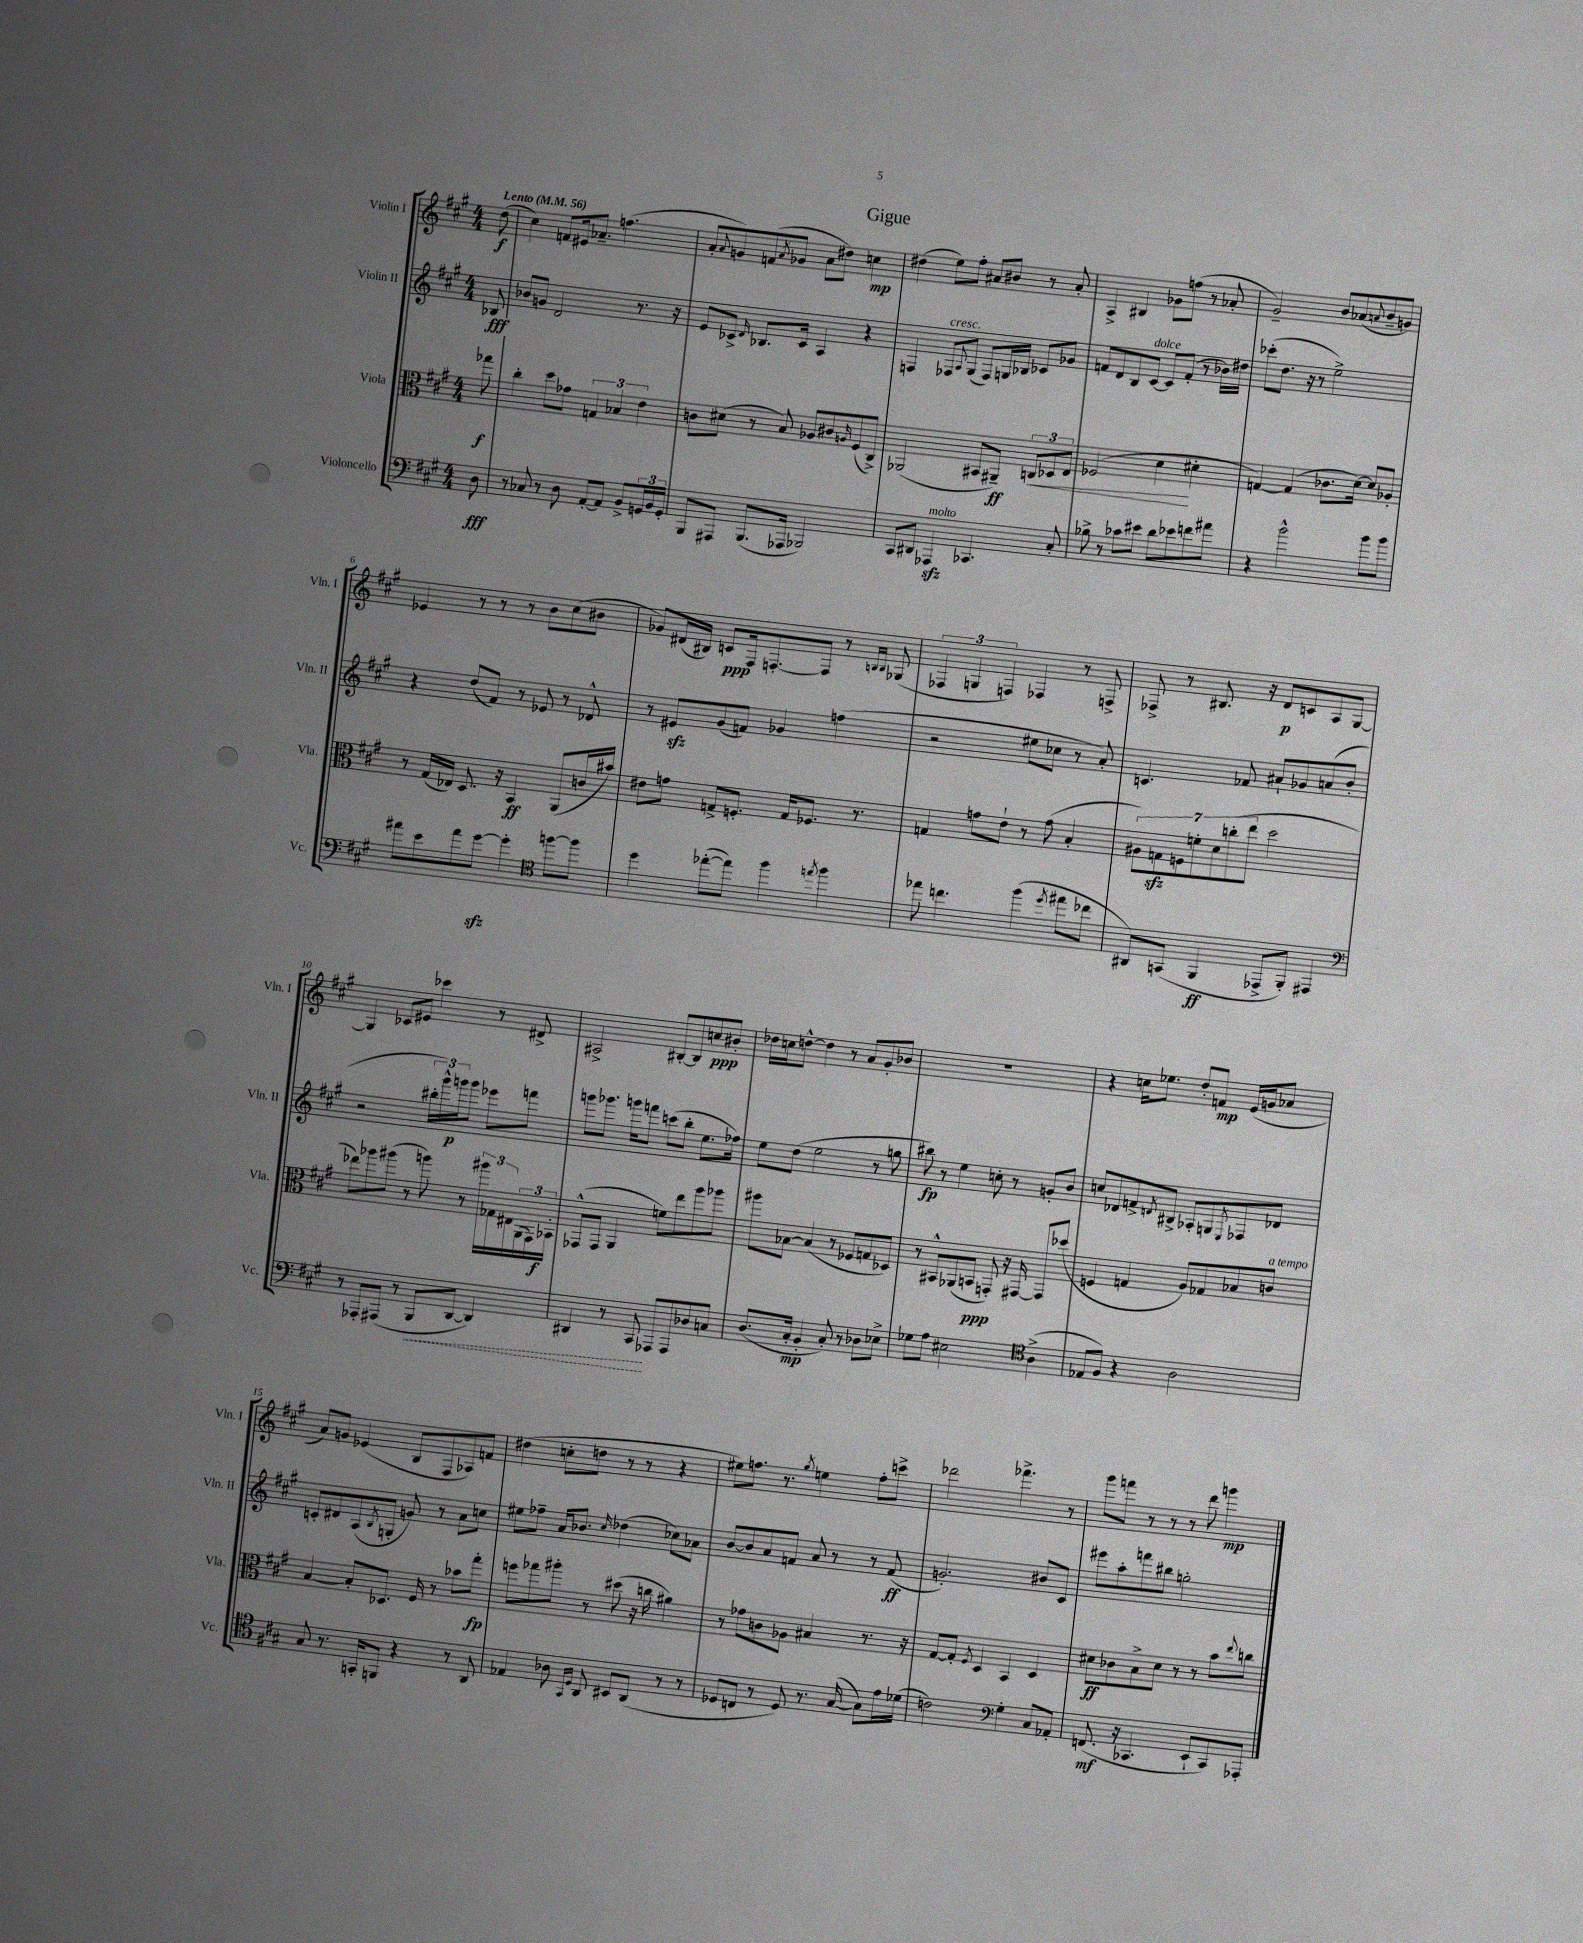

**kern	**kern	**kern	**kern
*staff4	*staff3	*staff2	*staff1
*clefF4	*clefC3	*clefG2	*clefG2
*k[f#c#g#]	*k[f#c#g#]	*k[f#c#g#]	*k[f#c#g#]
*M4/4	*M4/4	*M4/4	*M4/4
*MM56	*MM56	*MM56	*MM56
8D	8gg-	8B-	(8dd
=	=	=	=
8r	4cc#'	8b-	4cc#)
8C-	.	8g	.
8r	8dd	2d	8f
8D	8g-	.	16e#
.	.	.	8.a-~
[8AA'	6G	.	.
8AA]	.	.	(4.ff
.	6B-	.	.
8BB^	.	8.r	.
.	6e	.	.
24GG	.	.	.
24BB	.	.	.
.	.	16r	.
24GG'	.	.	.
=	=	=	=
8BBB	8c	8e	8a'
.	.	.	8qqa
8AAA#	(8d#	8c-^	8g)
.	.	16qqd	.
(8.BBB	8r	8.B-	(8f
.	.	.	8qa
.	8B)	.	8g-
16AAA-	.	16c-	.
2BBB-)	8A-	4A	8a
.	8c#	.	8dd#)
.	16qqA	.	.
.	(8F#	4r	4cc
.	8C#^)	.	.
=	=	=	=
8CC#	(2AA-	4F	(4dd#
8DD#	.	.	.
4AAA-	.	8F-	8ee)
.	.	8qqA	.
.	.	(8G#	8ff#'
4.CC-	8BB#	8F-)	8a#
.	8AA#~)	16G	8b#
.	.	16B-	.
.	12C	8c-	8r
.	12D-	.	.
8C#'	.	8g-	8a#'
.	12E	.	.
=	=	=	=
8B-^	(2F-	8f	4A^
8r	.	8d	.
8c-	.	8B	4B#
8e#	.	[8c#	.
8d	4d	8c#]	8g-
8e-	.	(8f'	(8ff
8f	4d#'	8r	8r
8a#	.	16b-)	8a-'
.	.	16dd#	.
=	=	=	=
4r	[4G)	(8ccc-'	2g#~)
.	.	8.dd	.
2b^^	(4G]	.	.
.	.	16r	.
.	.	8r	.
.	8.c-	2ee^)	8b
.	.	.	(8a-
.	[16d)	.	.
.	.	.	8qqa
8b	8d]	.	8b~
8b	8A-'	.	8g)
=	=	=	=
8a#	8r	4r	4e-
8e	(16G#	.	.
.	16E-)	.	.
8a#	8.D	(8dd	8r
[8g#	.	8f#)	8r
.	16r	.	.
4g#']	4BB	8r	8r
.	.	8e-	8b
*clefC4	*	*	*
[8ff	(8AA	8r	(8cc#
8ff]	16c	8d-^^	8b#
.	16b#)	.	.
=	=	=	=
4dd	8e#	8r	8g-)
.	8g	8e#	(16d#
.	.	.	16B#)
([8ee-'	8G^	(8g#	8c
8ee-])	8.F'	8f)	16F#
.	.	.	[8.F'
4ff#	.	4g-	.
.	16G	.	.
.	8.F-	.	8F]
8qee	.	.	.
4ff#	.	(4ff	8r
.	8.r	.	.
.	.	.	16qqB
.	.	.	16qqB
.	.	.	(8G-
=	=	=	=
8ee-	4G	2r	6F-
4.cc	.	.	.
.	.	.	6G
.	8g	.	.
.	.	.	6F)
.	8e`	.	.
(4ff#	8r	8ee#	4F-
.	(8g	8cc-	.
8qdd	.	.	.
8ee#	4B'	8r	8r
8cc-	.	8a')	8F^
=	=	=	=
8AA#)	14A#)	4.c	8F-^
.	14G	.	.
(8GG	.	.	8r
.	14F	.	.
.	14f'	.	.
4FF#	.	.	8.B#
.	14d	.	.
.	(14cc'	.	.
.	.	8f-	.
.	14ee	.	.
.	.	.	16r
8EE-^	2dd	8a#`	8d
8FF#')	.	8g-	8c
4EE#	.	(8a	8A
.	.	8b'	[8G#
=	=	=	=
*clefF4	*	*	*
8r	8ee-)	2r	4G#]
8AAA-'	8aa-	.	.
(8AAA#	(8aa#	.	8c-
8r	8r	.	8e#
8BBB	8aa)	24bb#'	4ccc-
.	.	24ggg#^^)	.
.	.	24ggg	.
[8DD	8r	8ggg	.
4DD])	24aa#	8eee-	8r
.	24G-	.	.
.	24E#	.	.
.	(24AA	8fff	8d#^
.	24GG#)	.	.
.	24BB-'	.	.
=	=	=	=
4DD#	(8GG-^^	8ggg	2A#^
.	8GG-	8.ggg-	.
8r	4AA	.	.
.	.	16ggg	.
8CC#	.	8fff	.
8AAA-	8f)	(8ccc	[8B#'
8AAA-	8ee	8bb'	8B#]
8D-	8aa	8.ee	8cc
8C	8aa-	.	8b#'
.	.	16ff-)	.
=	=	=	=
(8.D	8aa#	8ee	16dd-
.	.	.	16cc
.	[8B-	(8dd	[8dd^^
16C#'	.	.	.
4BB'	(4B-]	2ee	4dd]
8C#')	8r	.	8r
8r	8F-	.	8a
8D-	8G	8r	8g#'
8E-^	8D-)	8gg	8b-
=	=	=	=
8G-	8r	8bb#)	1r
8A	8BB#^^	8r	.
2E#	(8AA-	4ee	.
.	8BB	.	.
.	8GG')	8cc'	.
.	16r	8r	.
.	[16GG#	.	.
*clefC4	*	*	*
(4A^	8GG#]	8g'	.
.	(8dd-	8b	.
=	=	=	=
8E-	4F	8cc	4r
8F#)	.	8d-	.
4r	4G	8f^	16cc
.	.	.	8.ee-
.	.	8qd	.
.	.	8B#^	.
2A	8A)	8A-'	8dd'
.	8G-	8G	8f
.	.	8qE	.
.	8B-	8F-	(16e
.	.	.	16g
.	8c	8d-	8a-
=	=	=	=
8G#	[4B	8c'	8a)
8.r	.	8d#	8g
.	8B']	(8A	(4e-
16GG'	.	.	.
.	.	8qB	.
8FF	8.D-	8G'	.
4r	.	8g)	8B
.	16F#	.	.
.	8r	8r	8F#
8r	8b-	8a	8A-)
8AA	8gg#'	8cc	8f
=	=	=	=
4E-	8ff	8ee#	(4dd#
.	8gg-	8ff-~	.
8A-	8aa#'	16a	8cc'
.	.	8.b-	.
16qqGG#	.	.	.
16qqD	.	.	.
8AA	8r	.	8dd
.	.	16qqcc#	.
8BB#	(8dd#	(4dd-	8r
(8AA	16r	.	8r
.	16cc	.	.
8r	4a#)	8cc-)	4r
8r	.	8a-	.
=	=	=	=
8D-	8r	[8b	8ee#)
8C	8g-	8b]	8.ff
8r	8c	8a	.
.	.	.	8.r
8D-)	8A-	8f	.
.	.	.	8qgg#
8.r	4B#	8a	4ee
.	.	8r	.
([16G#	.	.	.
8G#])	8.r	8r	8ff'
16e	.	(8f	8ccc^
(16d-	16r	.	.
=	=	=	=
2c)	[8G#	2.g')	2ddd-
.	8G#']	.	.
.	8qF#	.	.
.	4D	.	.
*clefF4	*	*	*
4G#'	4BB	.	4.fff-^
8C#	4D	8b#	.
8AA-'	.	8c#	8r
=	=	=	=
(8.FF	8d#	8eee#	8ggg#
.	8c-	8aa'	8fff
16r	.	.	.
4.CC-	8B^	8fff	8r
.	8d#	8bb#	8r
.	8r	2gg'	8r
8EE`	8r	.	8ddd
8CC-)	8b	.	4ggg
.	8qqee	.	.
8AAA-'	8cc	.	.
==	==	==	==
*-	*-	*-	*-
